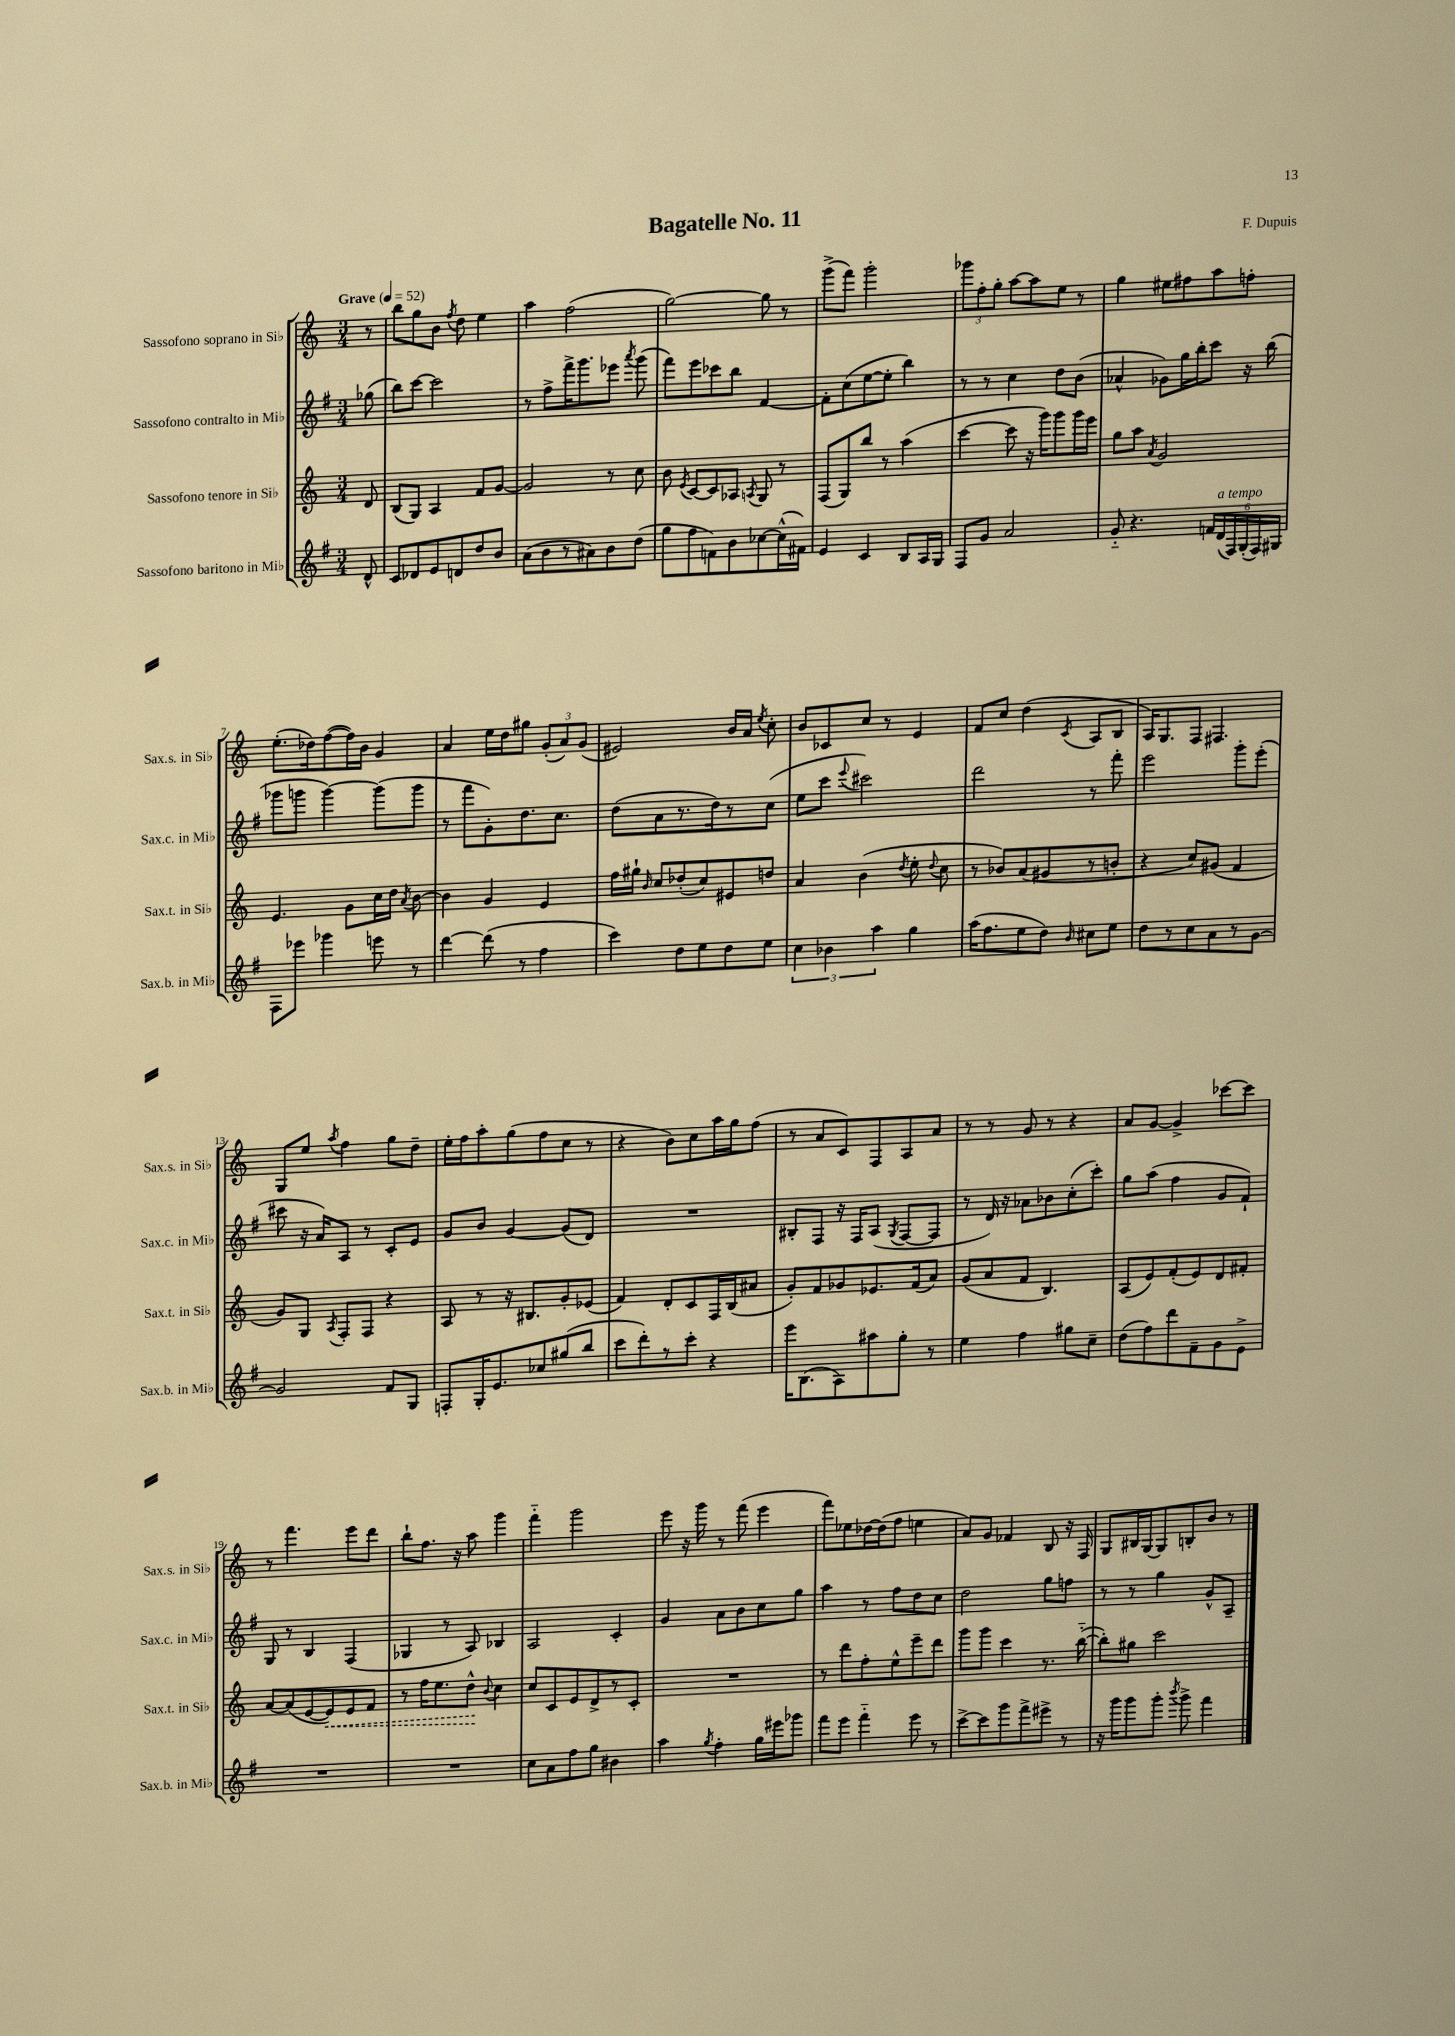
\header { title = "Bagatelle No. 11" composer = "F. Dupuis" }
<<
\new StaffGroup <<
\new Staff = "s0" \with { instrumentName = "Sassofono soprano in Sib" shortInstrumentName = "Sax.s. in Sib" } {
    \clef treble \key c \major \numericTimeSignature \time 3/4 \partial 8 \tempo "Grave" 4 = 52
    \autoBeamOff r8 |
    b''8[ g''8 b'8] \acciaccatura { f''8 } d''8 e''4 |
    a''4 f''2( |
    g''2~) g''8 r8 |
    g'''8[->( f'''8]) g'''2-. |
    \tuplet 3/2 { ges'''8[ f''8-. g''8]-. } a''8[~ a''8 e''8] r8 |
    g''4 eis''8[ fis''8 a''8 f''8]-. |
    e''8.[-.( des''16) f''8~( f''16) b'16] g'4 |
    a'4 e''16[ d''16 gis''8] \tuplet 3/2 { g'8[-.( a'8) g'8]( } |
    eis'2) b'16[ a'16] \acciaccatura { e''8 } c''8-. |
    b'8[ ces'8 c''8] r8 e'4 |
    f'8[ c''8] d''4( \acciaccatura { c'8 } a8[ b8] |
    a16[) g8. f8] fis4. |
    g8[ e''8] \acciaccatura { a''8 } f''4 g''8[ d''8]-- |
    e''16[-. f''16 a''8-. g''8( f''8 c''8] r8 |
    r4 b'8[) c''8 a''16 g''16 f''8]( |
    r8 a'8[ c'8) f8 a8 a'8] |
    r8 r8 g'8 r8 r4 |
    a'8[ g'8]~ g'4-> ces'''8[~ ces'''8] |
    r8 f'''4. e'''8[ d'''8] |
    b''8[-! f''8.] r16 a''8 g'''4 |
    f'''4-_ g'''2 |
    e'''8 r16 g'''16 r8 f'''8( e'''4 |
    f'''8[) ees''8 des''16~ des''16( f''8] e''4 |
    a'8[) g'8] fes'4 b8 r16 f16 |
    g8[ bis16 g16~ g8 b8-. b'8] r8 \bar "|." |
}
\new Staff = "s1" \with { instrumentName = "Sassofono contralto in Mib" shortInstrumentName = "Sax.c. in Mib" } {
    \clef treble \key g \major \numericTimeSignature \time 3/4 \partial 8
    \autoBeamOff ges''8( |
    b''8[) c'''8]~ c'''2 |
    r8 fis''8[-> fis'''16-> g'''8. ees'''8] \acciaccatura { a'''8 } g'''8( |
    fis'''8[) e'''8 ces'''8 b''8] fis'4~ |
    fis'8[-. c''8( e''8~ e''8]-. b''4) |
    r8 r8 c''4 d''8[ b'8]( |
    aes'4-^ ges'8[) g''16 b''16-. c'''8] r16 b''16( |
    ges'''8[ g'''8] g'''4~) g'''8[( g'''8] |
    r8 fis'''8[ g'8-.) d''8. c''8.] |
    d''8[( a'8 r8. d''16) r8 c''8]( |
    e''8[ c'''8] \appoggiatura { e'''8 } cis'''2) |
    d'''2 r8 fis'''8-. |
    e'''2 g'''8[-. e'''8]-.( |
    cis'''8 r16 a'16[) a8] r8 c'8[-. e'8] |
    g'8[ b'8] g'4~ g'8[( d'8]) |
    R2. |
    bis8[-. fis8] r16 fis16[ a8]( \acciaccatura { g8 } fis8[~ fis8] |
    r8 d'16) r16 aes'8[ bes'8 c''8-.( c'''8]-.) |
    g''8[ a''8]( fis''4 g'8[ fis'8]-!) |
    g8 r8 b4 fis4( |
    ges4 r8 a8) bes4 |
    a2 c'4-. |
    g'4 a'8[ b'8 c''8 g''8] |
    a''4 r8 fis''8[ d''8 c''8] |
    d''2 g''8[ f''8] |
    r8 r8 g''4 g'8[-^ a8]-- \bar "|." |
}
\new Staff = "s2" \with { instrumentName = "Sassofono tenore in Sib" shortInstrumentName = "Sax.t. in Sib" } {
    \clef treble \key c \major \numericTimeSignature \time 3/4 \partial 8
    \autoBeamOff d'8 |
    b8[( g8]) a4 f'8[ g'8]~ |
    g'2 r8 c''8 |
    b'8 \acciaccatura { e'8 } c'8[~ c'8 aes8] \acciaccatura { a8 } g8 r8 |
    f8[( g8) b''8] r8 a''4( |
    c'''4~ c'''8 r16 g'''16[) g'''8 g'''16 e'''16] |
    g''8[ a''8] \acciaccatura { a'8 } g'2 |
    e'4. g'8[ c''16 d''16] \acciaccatura { a'8 } b'8~ |
    b'4 g'4 e'4 |
    f''16[ gis''16]-! \grace { b'16 } c''8[ des''8-.( c''8) eis'8 d''8] |
    a'4 b'4( \acciaccatura { d''8 } e''8-. \appoggiatura { d''8 } c''8 |
    r8 bes'8[) a'8( gis'8 r8 b'8]-. |
    r4 c''8[) gis'8]( f'4 |
    g'8[) g8] \acciaccatura { a8 } f8[-. f8] r4 |
    a8 r8 r16 bis8.[ g'8-. ees'8]( |
    f'4) d'8[-. c'8 f16 b16( ais'8] |
    g'8[-.) f'8 ges'8 ees'8. f'16( a'8]) |
    g'8[( a'8 f'8] b4.) |
    a8[( e'8) f'8-.( e'8) d'8 fis'8]-. |
    a'8[~ a'8( e'8~ \once \override Hairpin.style = #'dashed-line e'8\<) e'8 f'8] |
    r8 f''16[ e''8. d''8]-^\! \appoggiatura { b'8 } c''4 |
    c''8[ c'8 e'8 d'8-> r8 c'8]-. |
    R2. |
    r8 d'''8[ f''8-. e''8-^ e'''8-- d'''8] |
    g'''8[ g'''8] c'''4 r8. b''16~-_( |
    b''8[-.) gis''8] c'''2 \bar "|." |
}
\new Staff = "s3" \with { instrumentName = "Sassofono baritono in Mib" shortInstrumentName = "Sax.b. in Mib" } {
    \clef treble \key g \major \numericTimeSignature \time 3/4 \partial 8
    \autoBeamOff d'8-^ |
    c'8[ des'8 e'8 d'8 d''8 b'8] |
    a'8[( b'8 r8 ais'8) b'8 d''8]( |
    g''8[ fis''8 f'8) b'8 ces''8~ ces''16-^( fis'16]) |
    e'4 c'4 b8[ a16 g16] |
    fis8[ g'8] a'2 |
    g'8-_ r4. \tuplet 6/4 { f'16[ d'16^\markup { \italic "a tempo" }( fis16) g16-.( fis16) gis16] } |
    fis8[ ees'''8] ges'''4 e'''8 r8 |
    d'''4~ d'''8( r8 fis''4 |
    c'''4) d''8[ e''8 d''8 e''8] |
    \tuplet 3/2 { c''4 bes'4 a''4 } g''4 |
    a''16[( fis''8. e''8 d''8]) \grace { b'16 } cis''8[ e''8] |
    d''8[ r8 c''8 a'8 r8 g'8]~ |
    g'2 fis'8[ g8] |
    f8[-. g16-. e'8. ces''8 gis''8( b''8] |
    c'''8[ d'''8-.) r8 c'''8]-. r4 |
    e'''16[ b8.( a8) ais''8 g''8]-. r8 |
    e''4 fis''4 gis''8[ c''8]-- |
    d''8[( fis''8) d'''8 fis'8-- g'8 e'8]-> |
    R2. |
    R2. |
    c''8[ a'8 fis''8 g''8] bis'4 |
    a''4 \acciaccatura { g''8 } fis''4-. g''16[ eis'''16 ges'''8] |
    fis'''8[ e'''8] fis'''4-_ e'''8 r8 |
    c'''8[~-> c'''8 g'''8 fis'''8-> eis'''8]-> r8 |
    r16 g'''16[ g'''8 g'''8]-. \acciaccatura { b'''8 } g'''8-> fis'''4 \bar "|." |
}
>>
>>
